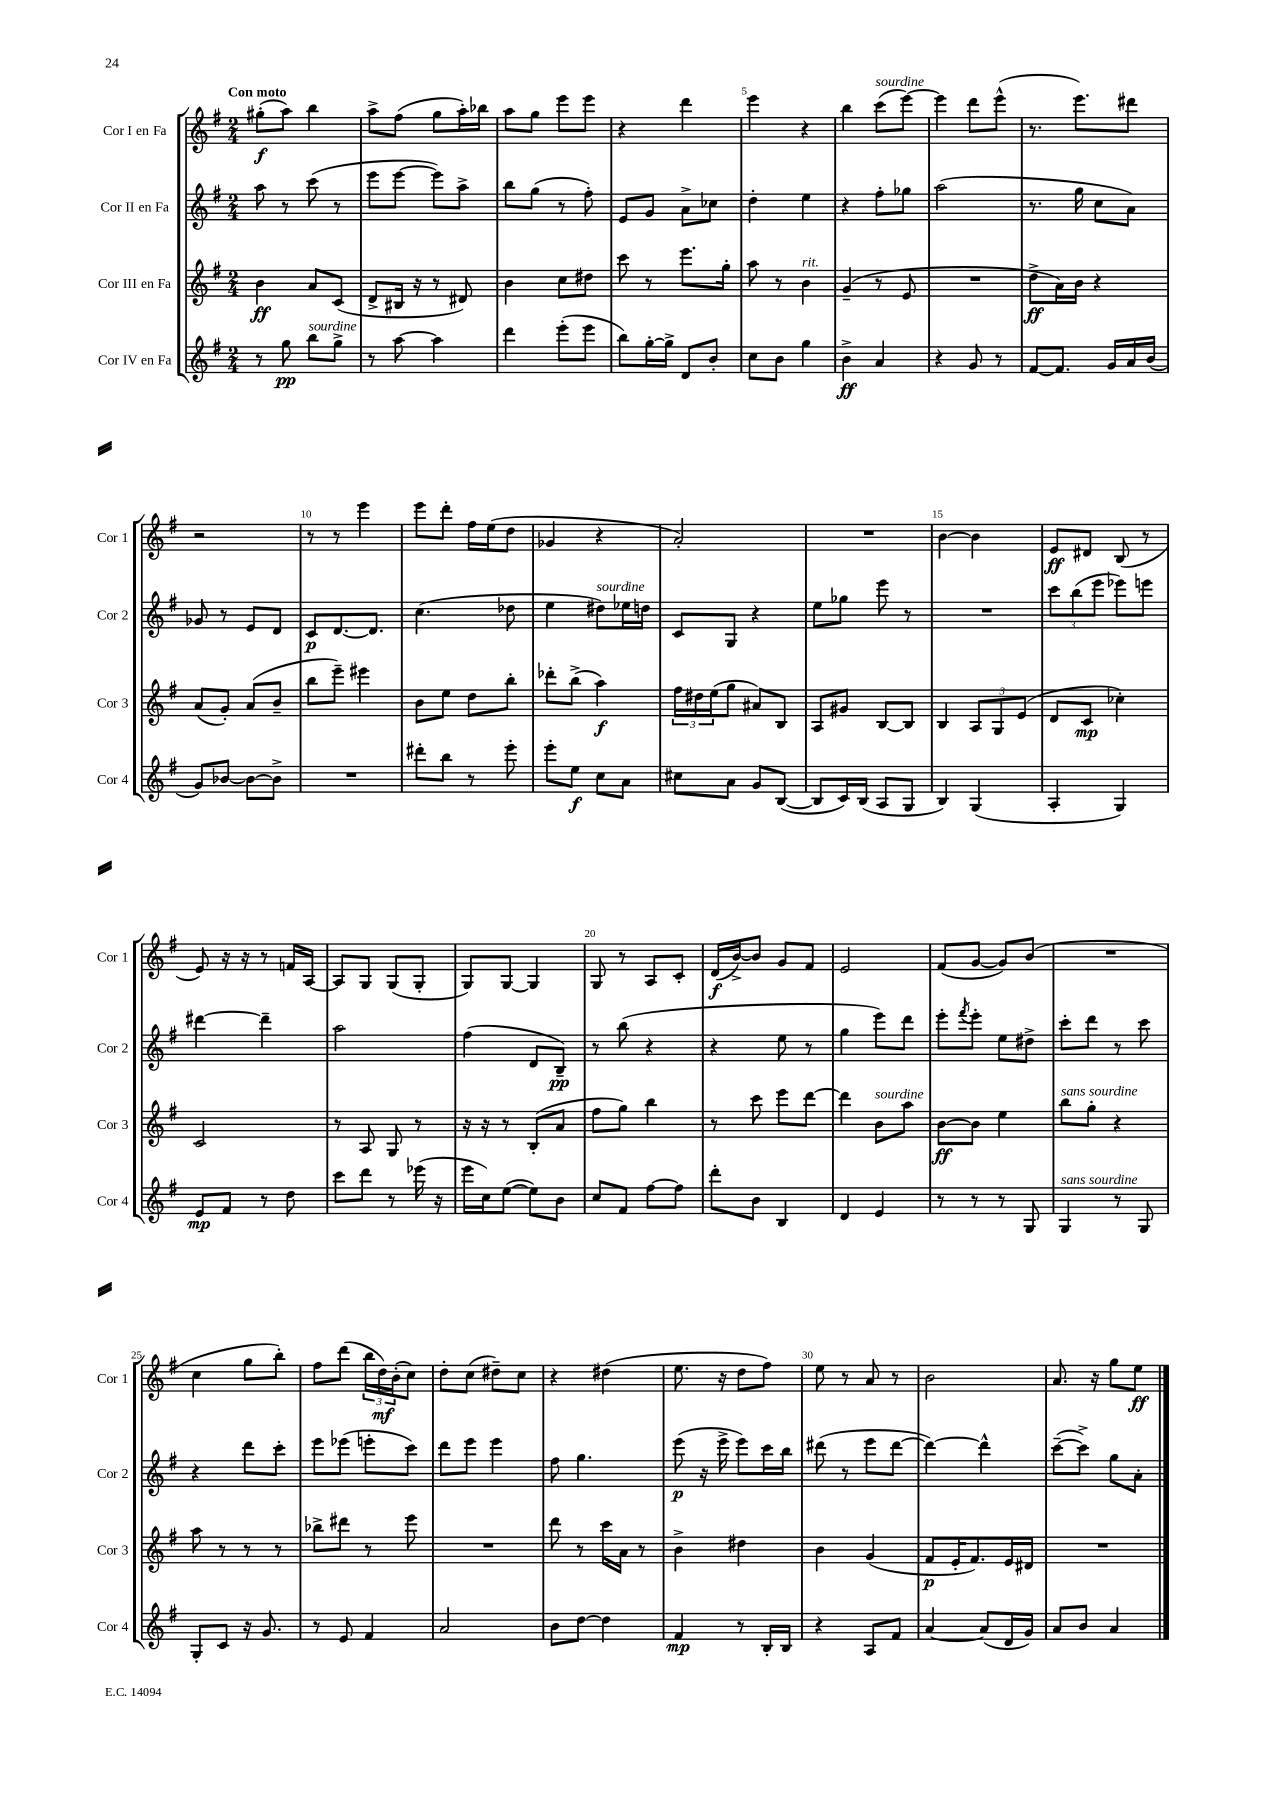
<<
\new StaffGroup <<
\new Staff = "s0" \with { instrumentName = "Cor I en Fa" shortInstrumentName = "Cor 1" } {
    \clef treble \key g \major \numericTimeSignature \time 2/4 \tempo "Con moto"
    gis''8-.\f( a''8) b''4 |
    a''8-> fis''8( g''8 a''16-.) bes''16 |
    a''8 g''8 e'''8 e'''8 |
    r4 d'''4 |
    e'''4 r4 |
    b''4 c'''8^\markup { \italic "sourdine" }( e'''8~) |
    e'''4 d'''8 e'''8-^( |
    r8. e'''8.) dis'''8 |
    r2 |
    r8 r8 e'''4 |
    e'''8 d'''8-. fis''16 e''16( d''8 |
    ges'4 r4 |
    a'2-.) |
    R2 |
    b'4~ b'4 |
    e'8\ff dis'8 b8( r8 |
    e'8) r16 r16 r8 f'16 a16~ |
    a8 g8 g8( g8-. |
    g8) g8~ g4 |
    g8 r8 a8 c'8-. |
    d'16\f( b'16~->) b'8 g'8 fis'8 |
    e'2 |
    fis'8( g'8~ g'8) b'8( |
    R2 |
    c''4 g''8 b''8-.) |
    fis''8 d'''8( \tuplet 3/2 { b''16 d''16\mf) b'16-.( } c''8) |
    d''8-. c''8( dis''8--) c''8 |
    r4 dis''4( |
    e''8. r16 d''8 fis''8) |
    e''8 r8 a'8 r8 |
    b'2 |
    a'8. r16 g''8 e''8\ff \bar "|." |
}
\new Staff = "s1" \with { instrumentName = "Cor II en Fa" shortInstrumentName = "Cor 2" } {
    \clef treble \key g \major \numericTimeSignature \time 2/4
    a''8 r8 c'''8( r8 |
    e'''8 e'''8~ e'''8) a''8-> |
    b''8 g''8( r8 fis''8-.) |
    e'8 g'8 a'8-> ces''8 |
    d''4-. e''4 |
    r4 fis''8-. ges''8 |
    a''2( |
    r8. g''16 c''8 a'8) |
    ges'8 r8 e'8 d'8 |
    c'8\p d'8.~ d'8. |
    c''4.( des''8 |
    e''4 dis''8^\markup { \italic "sourdine" }) ees''16 d''16 |
    c'8 g8 r4 |
    e''8 ges''8 e'''8 r8 |
    R2 |
    \tuplet 3/2 { c'''8 b''8( e'''8 } ees'''8) e'''8 |
    dis'''4~ dis'''4-- |
    a''2 |
    fis''4( d'8 b8--\pp) |
    r8 b''8( r4 |
    r4 e''8 r8 |
    g''4 e'''8) d'''8 |
    e'''8-. \acciaccatura { fis'''8 } e'''8-. e''8 dis''8-> |
    c'''8-. d'''8 r8 c'''8 |
    r4 d'''8 c'''8-. |
    e'''8 ees'''8( e'''8-. c'''8) |
    d'''8 e'''8 e'''4 |
    fis''8 g''4. |
    e'''8\p( r16 e'''16-> e'''8) c'''16 b''16 |
    dis'''8( r8 e'''8 dis'''8~ |
    dis'''4~) dis'''4-^ |
    c'''8~--( c'''8->) g''8 a'8-. \bar "|." |
}
\new Staff = "s2" \with { instrumentName = "Cor III en Fa" shortInstrumentName = "Cor 3" } {
    \clef treble \key g \major \numericTimeSignature \time 2/4
    b'4\ff a'8 c'8( |
    d'8-> bis16 r16 r8 dis'8) |
    b'4 c''8 dis''8 |
    c'''8 r8 e'''8. g''16-. |
    a''8 r8 b'4^\markup { \italic "rit." } |
    g'4--( r8 e'8 |
    R2 |
    d''8->\ff a'16) b'16 r4 |
    a'8( g'8-.) a'8( b'8-- |
    b''8 e'''8--) eis'''4 |
    b'8 e''8 d''8 b''8-. |
    des'''8-. b''8->( a''4\f) |
    \tuplet 3/2 { fis''16 dis''16 e''16( } g''8 ais'8) b8 |
    a8 gis'8 b8~ b8 |
    b4 \tuplet 3/2 { a8 g8 e'8( } |
    d'8 c'8\mp ces''4-.) |
    c'2 |
    r8 a8 g8 r8 |
    r16 r16 r8 b8-.( a'8 |
    fis''8 g''8) b''4 |
    r8 c'''8 e'''8 d'''8~ |
    d'''4 b'8^\markup { \italic "sourdine" } a''8 |
    b'8~\ff b'8 e''4 |
    b''8^\markup { \italic "sans sourdine" } g''8-. r4 |
    a''8 r8 r8 r8 |
    bes''8-> dis'''8 r8 e'''8 |
    R2 |
    d'''8 r8 c'''16 a'16 r8 |
    b'4-> dis''4 |
    b'4 g'4( |
    fis'8\p e'16-. fis'8.) e'16 dis'16 |
    R2 \bar "|." |
}
\new Staff = "s3" \with { instrumentName = "Cor IV en Fa" shortInstrumentName = "Cor 4" } {
    \clef treble \key g \major \numericTimeSignature \time 2/4
    r8 g''8\pp b''8^\markup { \italic "sourdine" } g''8-> |
    r8 a''8~ a''4 |
    d'''4 e'''8-.( e'''8 |
    b''8) g''16~-. g''16-> d'8 b'8-. |
    c''8 b'8 g''4 |
    b'4->\ff a'4 |
    r4 g'8 r8 |
    fis'8~ fis'8. g'16 a'16 b'16( |
    g'8) bes'8~ bes'8~ bes'8-> |
    R2 |
    dis'''8-. b''8 r8 e'''8-. |
    e'''8-. e''8\f c''8 a'8 |
    cis''8 a'8 g'8 b8~( |
    b8 c'16) b16( a8 g8 |
    b4) g4( |
    a4-. g4) |
    e'8\mp fis'8 r8 d''8 |
    c'''8 d'''8 r8 ees'''16( r16 |
    e'''16 c''16) e''8~( e''8) b'8 |
    c''8 fis'8 fis''8~ fis''8 |
    d'''8-. b'8 b4 |
    d'4 e'4 |
    r8 r8 r8 g8 |
    g4^\markup { \italic "sans sourdine" } r8 g8 |
    g8-. c'8 r16 g'8. |
    r8 e'8 fis'4 |
    a'2 |
    b'8 d''8~ d''4 |
    fis'4\mp r8 b16-. b16 |
    r4 a8 fis'8 |
    a'4~ a'8( d'16 g'16) |
    a'8 b'8 a'4 \bar "|." |
}
>>
>>
\layout { \context { \Score \override BarNumber.break-visibility = ##(#f #t #t) barNumberVisibility = #(every-nth-bar-number-visible 5) } }
